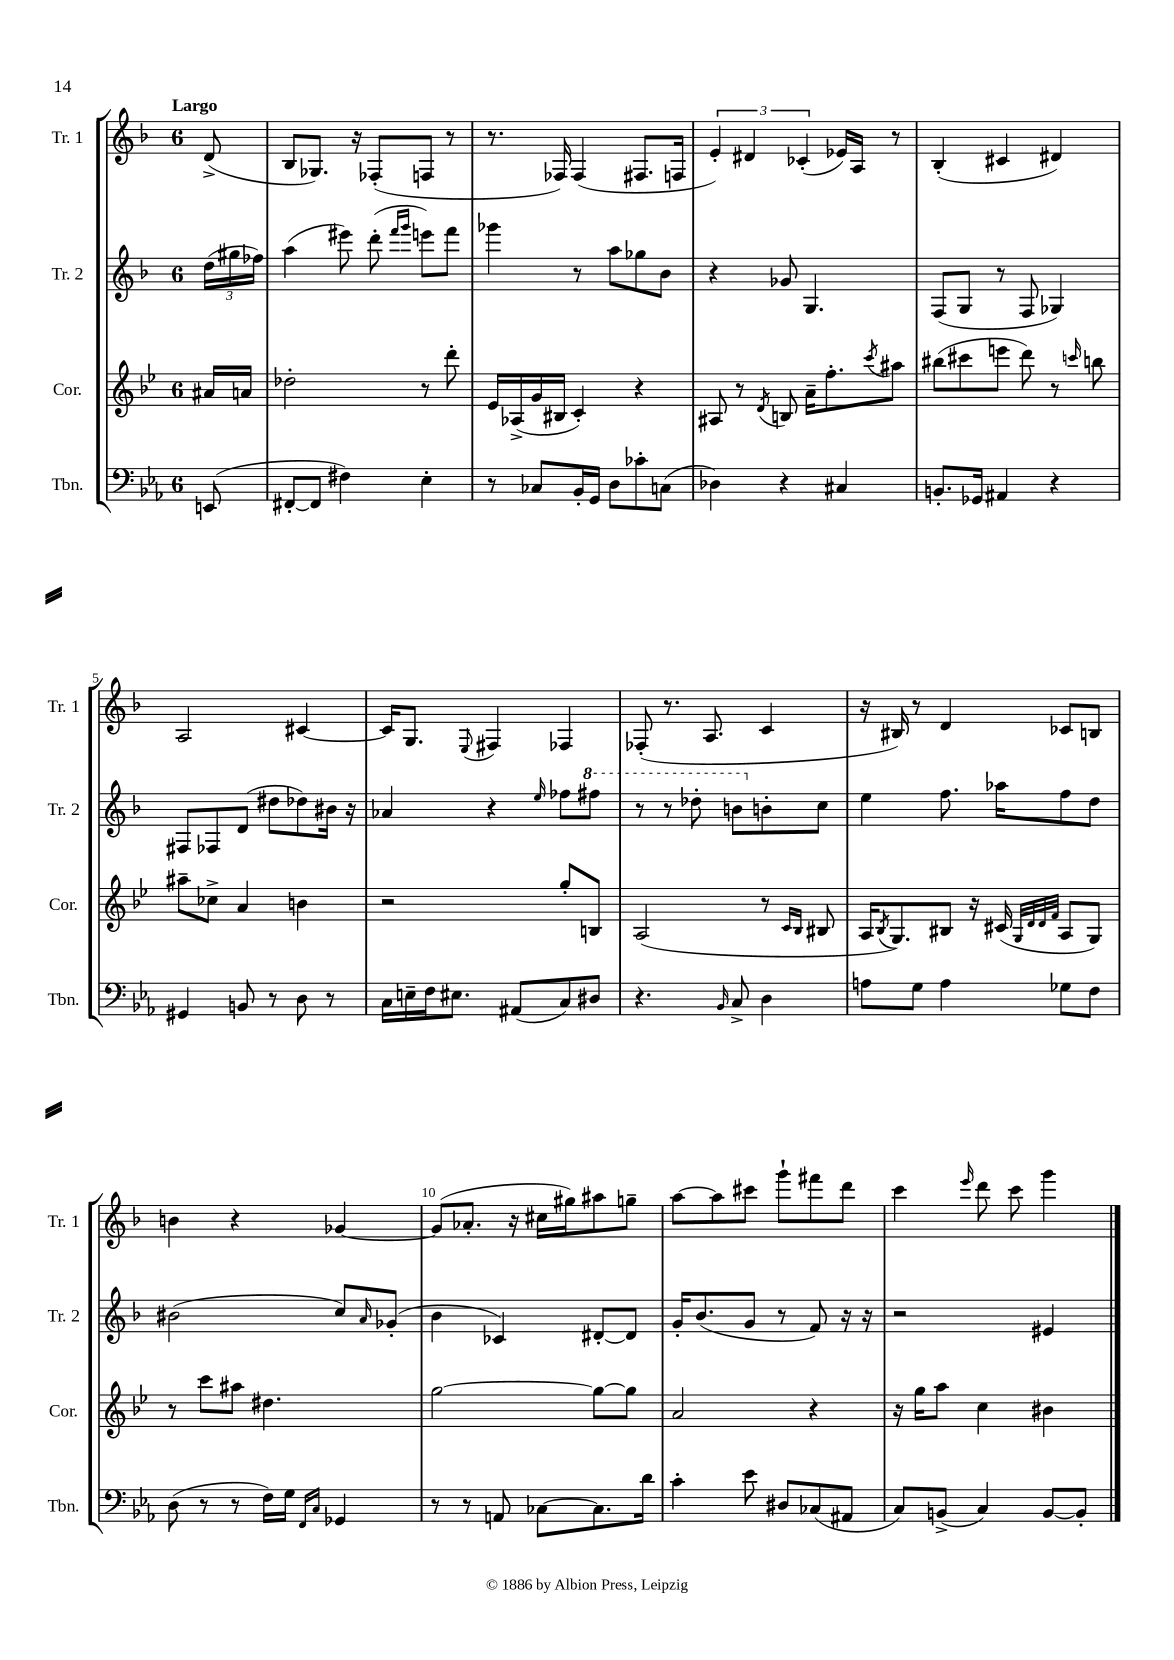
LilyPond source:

<<
\new StaffGroup <<
\new Staff = "s0" \with { instrumentName = "Tr. 1" shortInstrumentName = "Tr. 1" } {
    \clef treble \key f \major \once \override Staff.TimeSignature.style = #'single-digit \time 6/8 \partial 8 \tempo "Largo"
    d'8->( |
    bes8 ges8.) r16 fes8-.( f8 r8 |
    r8. fes16) fes4( fis8. f16 |
    \tuplet 3/2 { e'4-.) dis'4 ces'4-.( } ees'16) a16 r8 |
    bes4-.( cis'4 dis'4) |
    a2 cis'4~ |
    cis'16 g8. \appoggiatura { e8 } fis4 fes4 |
    fes8-.( r8. a8. c'4 |
    r16 bis16) r8 d'4 ces'8 b8 |
    b'4 r4 ges'4~ |
    ges'8( aes'8.-. r16 cis''16 gis''16) ais''8 g''8-- |
    a''8~ a''8 cis'''8 g'''8-! fis'''8 d'''8 |
    c'''4 \grace { e'''16 } d'''8 c'''8 g'''4 \bar "|." |
}
\new Staff = "s1" \with { instrumentName = "Tr. 2" shortInstrumentName = "Tr. 2" } {
    \clef treble \key f \major \once \override Staff.TimeSignature.style = #'single-digit \time 6/8 \partial 8
    \tuplet 3/2 { d''16( gis''16 fes''16) } |
    a''4( eis'''8) d'''8-.( \grace { f'''16 g'''16 } e'''8) f'''8 |
    ges'''4 r8 a''8 ges''8 bes'8 |
    r4 ges'8 g4. |
    f8( g8 r8 f8 ges4) |
    fis8 fes8 d'8( dis''8 des''8) bis'16 r16 |
    aes'4 r4 \grace { e''16 } fes''8 \ottava #1 fis'''8 |
    r8 r8 des'''8-. b''8 \ottava #0 b'8-. c''8 |
    e''4 f''8. aes''16 f''8 d''8 |
    bis'2( c''8) \grace { a'16 } ges'8-.( |
    bes'4 ces'4) dis'8~-. dis'8 |
    g'16-. bes'8.( g'8 r8 f'8) r16 r16 |
    r2 eis'4 \bar "|." |
}
\new Staff = "s2" \with { instrumentName = "Cor." shortInstrumentName = "Cor." } {
    \clef treble \key bes \major \once \override Staff.TimeSignature.style = #'single-digit \time 6/8 \partial 8
    ais'16 a'16 |
    des''2-. r8 d'''8-. |
    ees'16 aes16->( g'16 bis16 c'4-.) r4 |
    ais8 r8 \acciaccatura { d'8 } b8 a'16-- f''8.-. \acciaccatura { c'''8 } ais''8 |
    bis''8( cis'''8 e'''8 d'''8) r8 \grace { c'''16 } b''8 |
    ais''8-- ces''8-> a'4 b'4 |
    r2 g''8-. b8 |
    a2( r8 \grace { c'16 bes16 } bis8 |
    a16 \acciaccatura { bes8 } g8.) bis8 r16 cis'16( \grace { g32 d'32 d'32 f'32 } a8 g8) |
    r8 c'''8 ais''8 dis''4. |
    g''2~ g''8~ g''8 |
    a'2 r4 |
    r16 g''16 a''8 c''4 bis'4 \bar "|." |
}
\new Staff = "s3" \with { instrumentName = "Tbn." shortInstrumentName = "Tbn." } {
    \clef bass \key ees \major \once \override Staff.TimeSignature.style = #'single-digit \time 6/8 \partial 8
    e,8( |
    fis,8~-. fis,8 fis4) ees4-. |
    r8 ces8 bes,16-. g,16 d8 ces'8-. c8( |
    des4) r4 cis4 |
    b,8.-. ges,16 ais,4 r4 |
    gis,4 b,8 r8 d8 r8 |
    c16 e16-- f16 eis8. ais,8( c8) dis8 |
    r4. \grace { bes,16 } c8-> d4 |
    a8 g8 a4 ges8 f8 |
    d8( r8 r8 f16) g16 \grace { f,16 c16 } ges,4 |
    r8 r8 a,8 ces8~ ces8. d'16 |
    c'4-. ees'8 dis8 ces8( ais,8 |
    c8) b,8->( c4) b,8~ b,8-. \bar "|." |
}
>>
>>
\layout { \context { \Score \override BarNumber.break-visibility = ##(#f #t #t) barNumberVisibility = #(every-nth-bar-number-visible 5) } }
